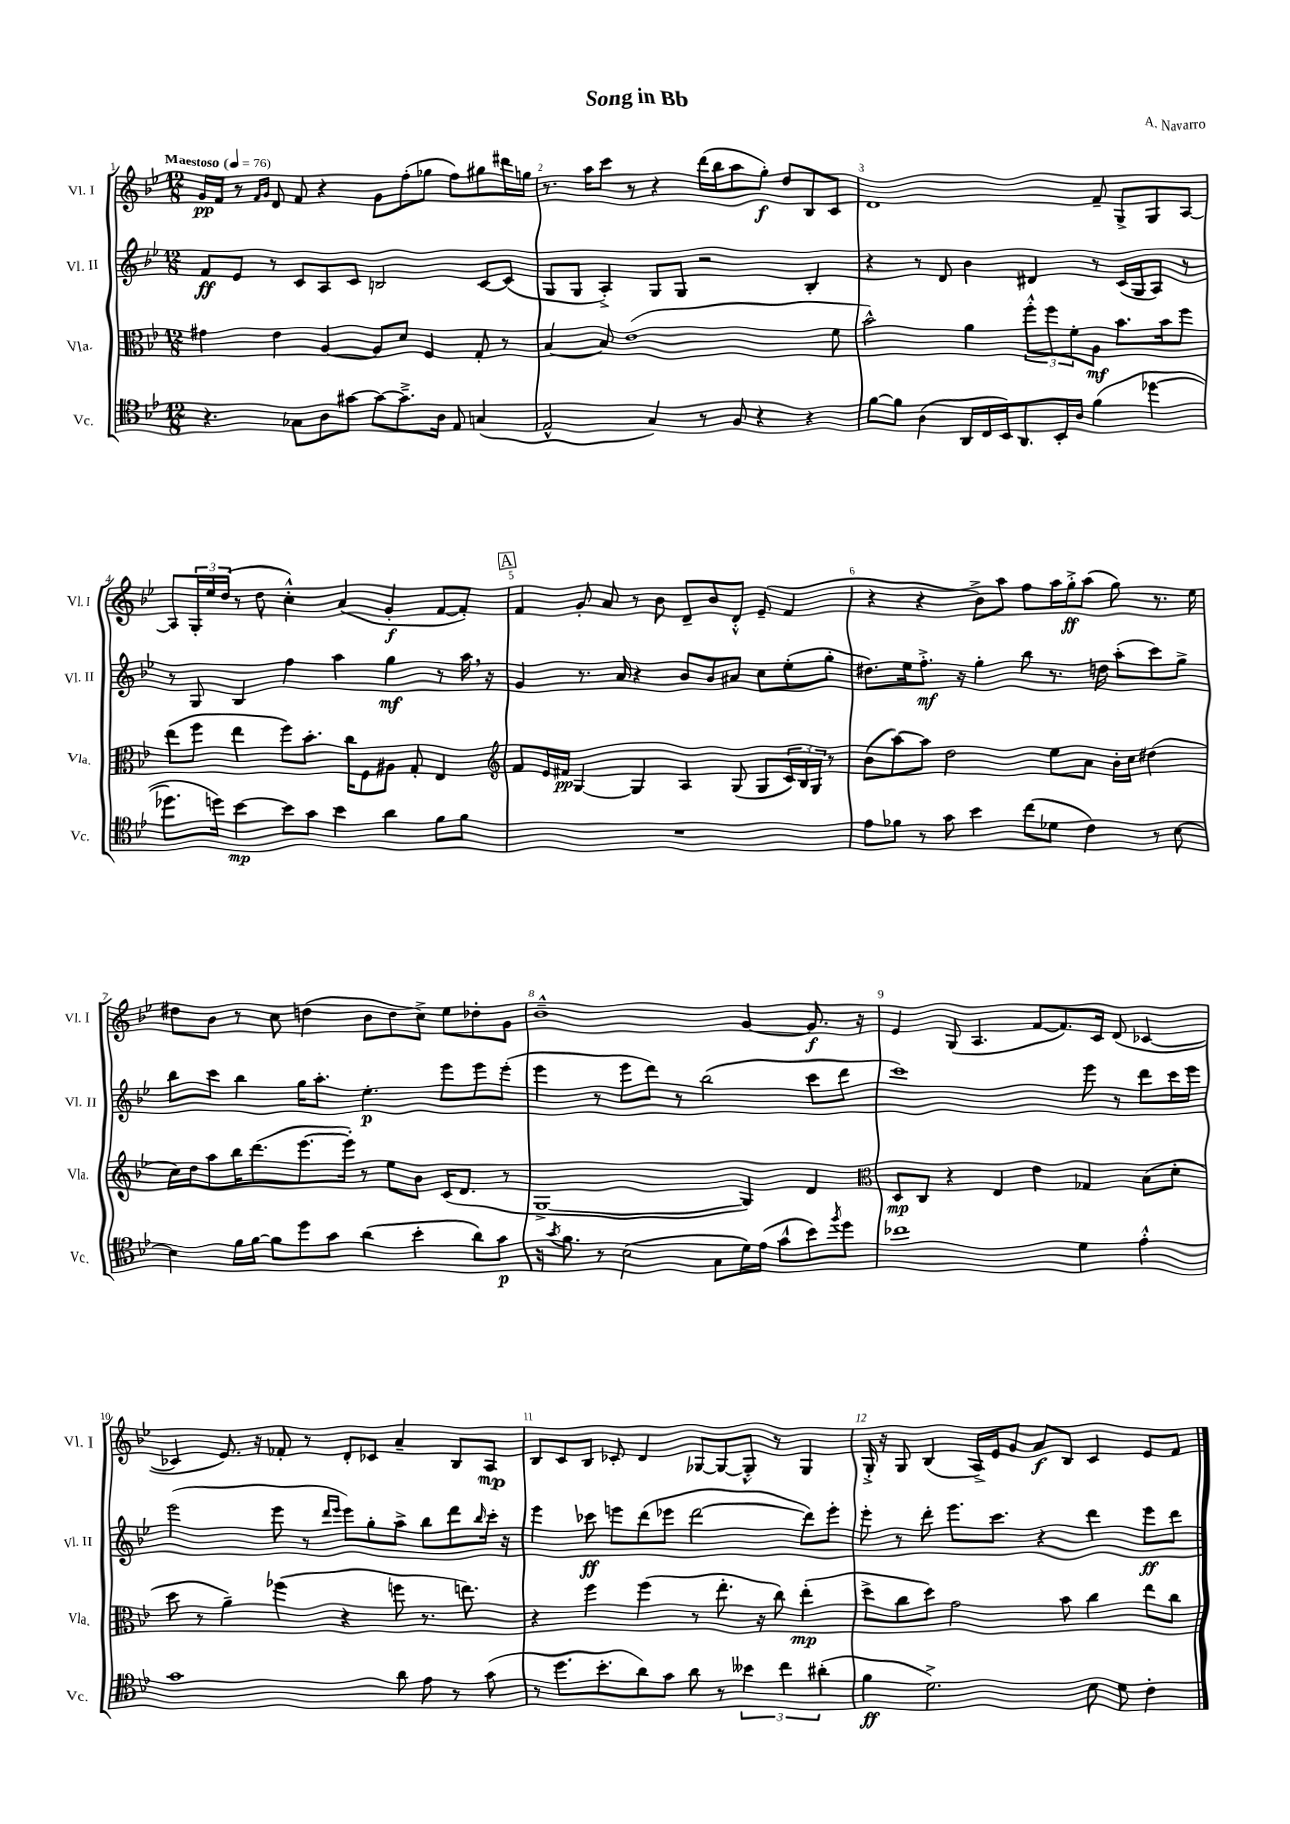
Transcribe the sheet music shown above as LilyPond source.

\header { title = "Song in Bb" composer = "A. Navarro" }
<<
\new StaffGroup <<
\new Staff = "s0" \with { instrumentName = "Vl. I" shortInstrumentName = "Vl. I" } {
    \clef treble \key bes \major \numericTimeSignature \time 12/8 \tempo "Maestoso" 4 = 76
    g'16\pp f'16 r8 \grace { f'16 g'16 } d'8 f'8 r4 g'8 f''8-.( ges''8 f''8) gis''8 dis'''16 g''16 |
    r8. a''16 c'''8 r8 r4 d'''16( bes''16 a''8 g''8-.\f) d''8 bes8 c'8 |
    d'1 f'8-- g8-> g8 a8~ |
    a8 \tuplet 3/2 { g16-. ees''16 d''16( } r8 d''8 c''4-.-^) a'4( g'4-.\f f'8~ f'8-.) |
    \mark \markup { \box "A" } f'4 g'8-. a'8 r8 bes'8 d'8-- bes'8 d'8-.-^ ees'8--( f'4 |
    r4 r4 bes'8->) a''8 f''8 a''16 g''16-.->\ff a''8( g''8) r8. ees''16 |
    dis''8 bes'8 r8 c''8 d''4( bes'8 d''8 c''8->) ees''8 des''8-. g'8 |
    bes'1---^ g'4~ g'8.\f r16 |
    ees'4 g8( a4. f'8~ f'8.) c'16 d'8( ces'4~ |
    ces'4 ees'8.) r16 fes'8-. r8 d'8-. ces'8 a'4-- bes8 a8\mp |
    bes8 c'8 bes8 ces'8-. d'4 ges8~ ges8~ ges8-.-^ r8 ges4 |
    g16-.-> r16 g8 bes4( a16->) ees'16 g'8 a'8\f bes8 c'4 ees'8 f'8 \bar "|." |
}
\new Staff = "s1" \with { instrumentName = "Vl. II" shortInstrumentName = "Vl. II" } {
    \clef treble \key bes \major \numericTimeSignature \time 12/8
    f'8\ff ees'8 r8 c'8 a8 c'8 b2 c'8~ c'8( |
    g8 g8 a4-.->) g8 g8 r2 bes4-. |
    r4 r8 d'8 bes'4 dis'4 r8 c'16( g16 a8) r8 |
    r8 g8 bes4 f''4 a''4 g''4\mf r8 a''16 \breathe r16 |
    \mark \markup { \box "A" } g'4 r8. a'16 r4 bes'8 bes'8 ais'8 c''8 ees''8-.( g''8-. |
    dis''8.) ees''16 f''8.-.->\mf r16 g''4-. bes''8 r8. d''16 a''8-.( c'''8) g''8-> |
    bes''8 c'''8 bes''4 g''16 a''8.-. ees''4.-.\p ees'''8 ees'''8 ees'''8-.( |
    ees'''4 r8 ees'''8 d'''8) r8 bes''2( c'''8 d'''8 |
    c'''1) ees'''8 r8 d'''8 c'''16 ees'''16 |
    ees'''2( ees'''8 r8 \grace { d'''16 ees'''16 } ees'''8) g''8-. a''8-> bes''8 d'''8 \grace { bes''16 } c'''16-. r16 |
    ees'''4 ces'''8\ff e'''8 d'''8( ees'''8 d'''2~ d'''8) ees'''8-. |
    ees'''8-. r8 d'''8-. ees'''8. c'''8. r4 d'''4 ees'''8\ff d'''8 \bar "|." |
}
\new Staff = "s2" \with { instrumentName = "Vla." shortInstrumentName = "Vla." } {
    \clef alto \key bes \major \numericTimeSignature \time 12/8
    gis'4 ees'4 a4~ a8 d'8 f4 g8-. r8 |
    bes4~ bes8 ees'1( f'8 |
    bes'2-^) a'4 \tuplet 3/2 { f''8-.-^ f''8 f'8-. } a8\mf bes'8. bes'16 f''8 |
    ees''8( f''8 ees''4 f''8) bes'8.-. c''16 f8 ais8 g8-. ees4 |
    \mark \markup { \box "A" } \clef treble f'8 ees'16 fis'16\pp g4~ g4 a4 g8( g8 \tuplet 3/2 { c'16) bes16 g16 } r8 |
    bes'8( a''8~) a''8 d''2 ees''8 a'8 bes'16-. c''16 dis''4( |
    c''16) d''16 a''8 bes''16 d'''8.( ees'''8.~ ees'''16-.) r8 ees''8 bes'8 c'16( d'8. r8 |
    g1~-> g4) d'4 |
    \clef alto d8\mp c8 r4 ees4 ees'4 ges4 bes8( d'8-. |
    d''8 r8 a'4--) fes''4( r4 f''8 r8. e''8.) |
    r4 f''4 f''4( r8 ees''8.-. r16 c''8) ees''4-.\mp( |
    d''8-> c''8 d''8) g'2 bes'8 c''4 ees''8 c''8 \bar "|." |
}
\new Staff = "s3" \with { instrumentName = "Vc." shortInstrumentName = "Vc." } {
    \clef tenor \key bes \major \numericTimeSignature \time 12/8
    r4. ges8 a8 gis'8~ gis'8~ gis'8.---> a16 ees8 g4( |
    ees2-^ g4) r8 f8 r4 r4 |
    f'8~ f'8 a4( a,16 c16 bes,16) a,8. bes,16-. a16 f'4( des''4~ |
    des''8. d''16) bes'4~\mp bes'8 g'8 bes'4 a'4 f'8 f'8 |
    \mark \markup { \box "A" } R1. |
    ees'8 fes'8 r8 g'8 bes'4 c''8( des'8 c'4) r8 bes8~ |
    bes4 f'16 f'16~ f'8 d''8 g'8 a'4( bes'4-. a'8) g'8\p |
    r16 \acciaccatura { g'8 } f'8. r8 bes2( g8 d'16) ees'16( g'8-^ bes'8) \acciaccatura { f''8 } d''8 |
    ces''1 d'4 ees'4-.-^ |
    g'1 a'8 ees'8 r8 g'8( |
    r8 d''8. bes'8.-. a'8) g'8 a'8 r8 \tuplet 3/2 { beses'4 c''4 ais'4-.( } |
    f'4\ff d'2.->) bes8 d'8 c'4-. \bar "|." |
}
>>
>>
\layout { \context { \Score \override BarNumber.break-visibility = ##(#f #t #t) barNumberVisibility = #all-bar-numbers-visible } }
